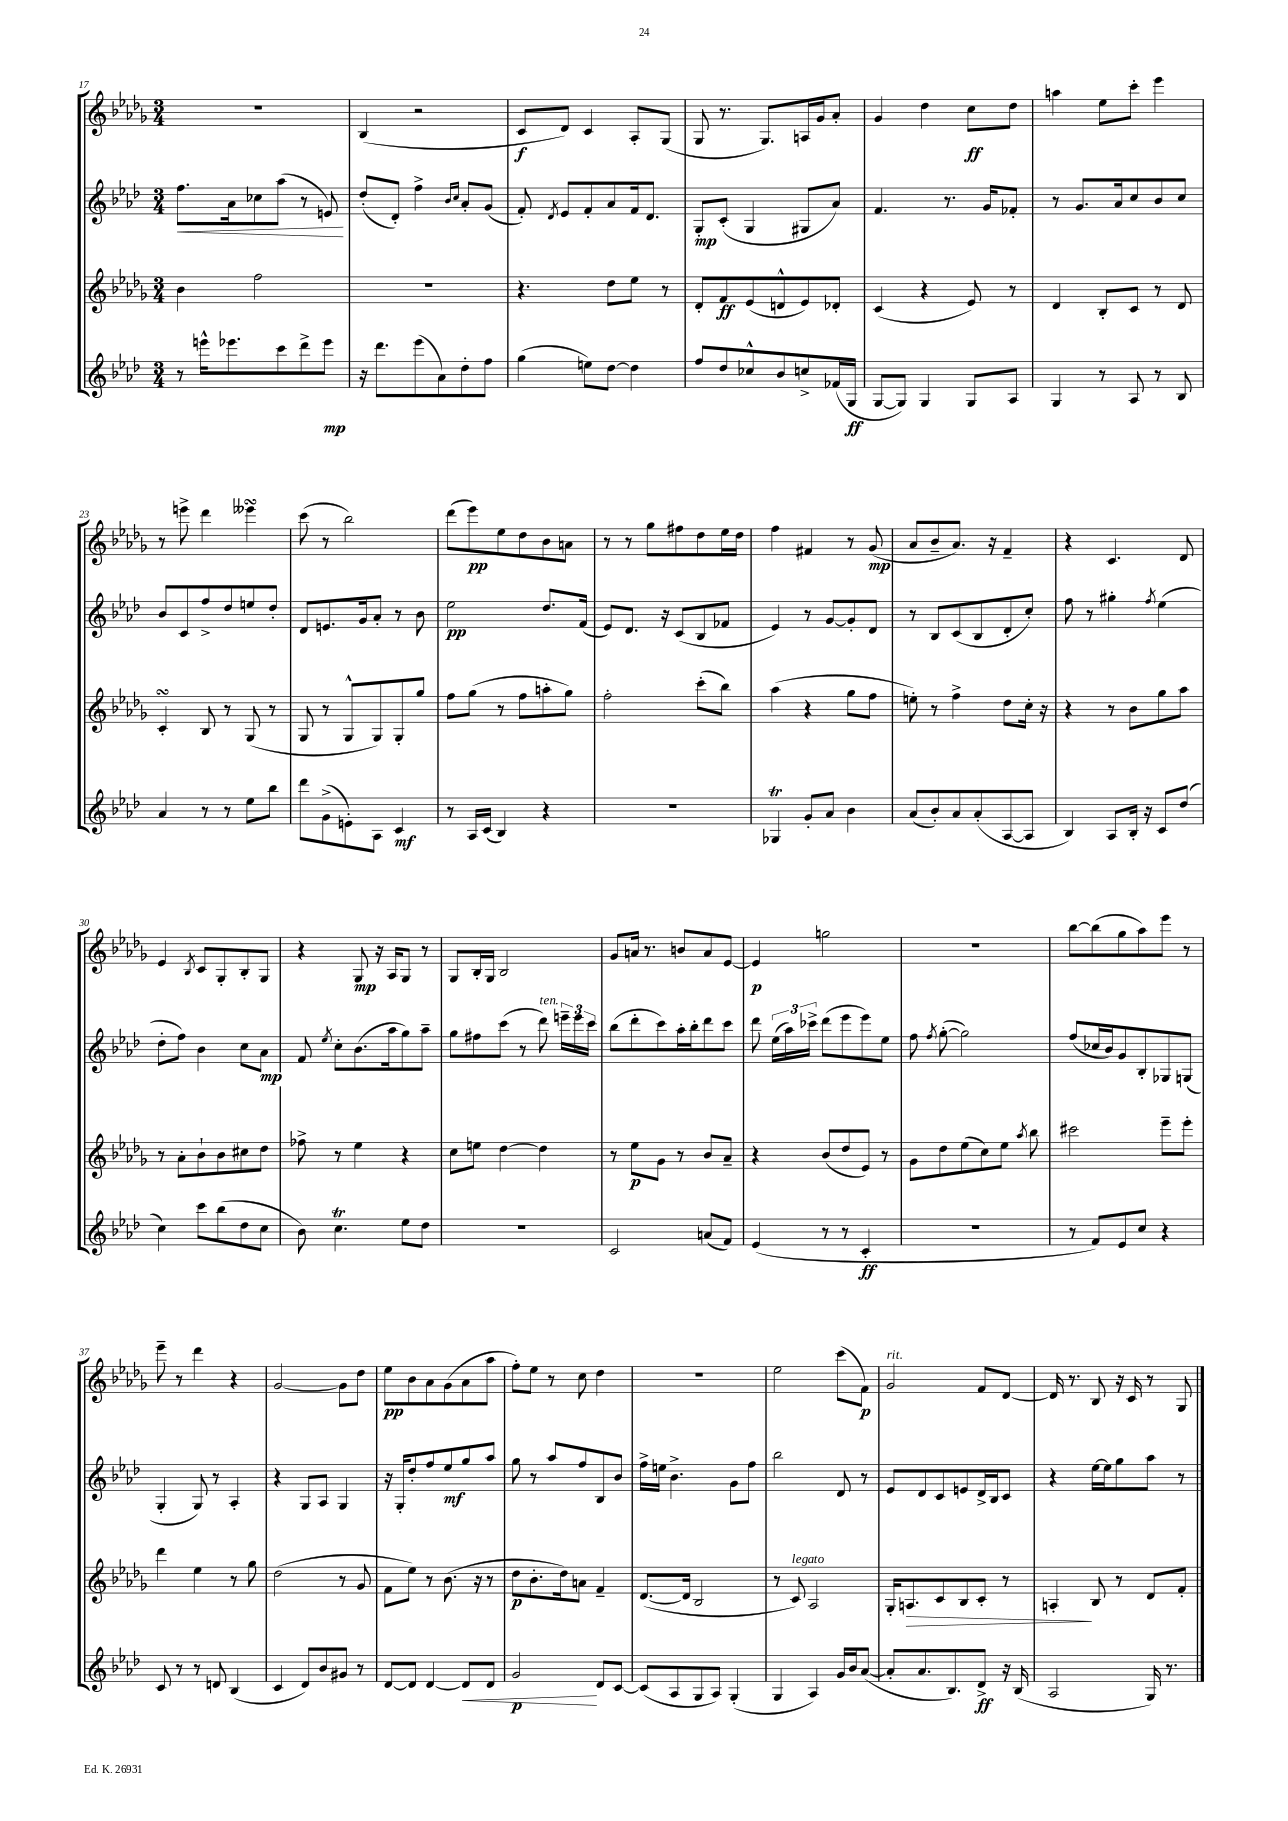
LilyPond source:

<<
\new StaffGroup <<
\new Staff = "s0" {
    \clef treble \key des \major \numericTimeSignature \time 3/4
    \autoBeamOff R2. |
    bes4( r2 |
    c'8[\f des'8]) c'4 aes8[-. ges8]( |
    ges8 r8. ges8.[) a16 ges'16 aes'8]-. |
    ges'4 des''4 c''8[\ff des''8] |
    a''4 ees''8[ c'''8]-. ees'''4 |
    r8 e'''8-> des'''4 eeses'''4\turn |
    c'''8( r8 bes''2) |
    des'''8[( ees'''8\pp) ees''8 des''8 bes'8 a'8] |
    r8 r8 ges''8[ fis''8 des''8 ees''16 des''16] |
    f''4 fis'4 r8 ges'8\mp( |
    aes'8[ bes'8-- aes'8.]) r16 f'4-- |
    r4 c'4. des'8 |
    ees'4 \acciaccatura { bes8 } c'8[ ges8-. bes8-. ges8] |
    r4 ges8\mp r16 aes16[ ges8] r8 |
    ges8[ bes16-. ges16] bes2 |
    ges'8[ a'16] r8. b'8[ a'8 ees'8]~ |
    ees'4\p g''2 |
    R2. |
    bes''8[~ bes''8( ges''8 aes''8) ees'''8] r8 |
    ees'''8-- r8 des'''4 r4 |
    ges'2~ ges'8[ des''8] |
    ees''8[\pp bes'8 aes'8 ges'8( aes'8 aes''8] |
    f''8[-.) ees''8] r8 c''8 des''4 |
    R2. |
    ees''2 c'''8[( f'8]\p) |
    ges'2^\markup { \italic "rit." } f'8[ des'8]~ |
    des'16 r8. bes8 r16 c'16 r8 ges8 \bar "|." |
}
\new Staff = "s1" {
    \clef treble \key aes \major \numericTimeSignature \time 3/4
    \autoBeamOff f''8.[\< aes'16 ces''8 aes''8]( r8 e'8\!) |
    des''8[-.( des'8]-.) f''4-> \grace { bes'16[ c''16] } aes'8[-. g'8]( |
    f'8-.) \acciaccatura { des'8 } ees'8[ f'8-. aes'8 f'16 des'8.] |
    g8[-.\mp c'8]-.( g4 gis8[ aes'8]) |
    f'4. r8. g'16[ fes'8]-. |
    r8 g'8.[ aes'16 c''8 bes'8 c''8] |
    bes'8[ c'8 f''8-> des''8 e''8 des''8]-. |
    des'8[ e'8. g'16 aes'8]-. r8 bes'8 |
    ees''2\pp des''8.[ f'16]( |
    ees'8[) des'8.] r16 c'8[( bes8 fes'8] |
    ees'4) r8 g'8[~ g'8-. des'8] |
    r8 bes8[ c'8( bes8 des'8-. c''8]-.) |
    f''8 r8 gis''4-. \acciaccatura { f''8 } ees''4( |
    des''8[-. f''8]) bes'4 c''8[ aes'8]\mp |
    f'8 \acciaccatura { ees''8 } c''8[-. bes'8.( aes''16 g''8) aes''8]-- |
    g''8[ fis''8 c'''8]( r8 des'''8^\markup { \italic "ten." }) \tuplet 3/2 { e'''16[-- e'''16 c'''16] } |
    bes''8[( des'''8-. c'''8) aes''16-. bes''16-. des'''8 c'''8] |
    des'''8 \tuplet 3/2 { ees''16[( aes''16) ces'''16]-> } des'''8[( ees'''8 ees'''8) ees''8] |
    f''8 \acciaccatura { f''8 } g''8~-.( g''2) |
    f''8[( ces''16 bes'16) g'8 bes8-. ges8 g8]( |
    g4-. g8) r8 aes4-. |
    r4 g8[ aes8] g4 |
    r16 g16[-. des''8-. f''8 ees''8\mf g''8 aes''8] |
    g''8 r8 aes''8[ f''8 bes8 bes'8] |
    f''16[-> e''16] bes'4.-> g'8[ f''8] |
    bes''2 des'8 r8 |
    ees'8[ des'8 c'8 e'8 des'16-> bes16 c'8] |
    r4 ees''16[~ ees''16 g''8 aes''8] r8 \bar "|." |
}
\new Staff = "s2" {
    \clef treble \key des \major \numericTimeSignature \time 3/4
    \autoBeamOff bes'4 f''2 |
    R2. |
    r4. des''8[ ees''8] r8 |
    des'8[-. f'8\ff ees'8( d'8-^ ees'8) des'8]-. |
    c'4( r4 ees'8) r8 |
    des'4 bes8[-. c'8] r8 des'8 |
    c'4-.\turn bes8 r8 ges8( r8 |
    ges8 r8 ges8[-^ ges8) ges8-. ges''8] |
    f''8[ ges''8]( r8 f''8[ a''8-. ges''8]) |
    f''2-. c'''8[-.( bes''8]) |
    aes''4( r4 ges''8[ f''8] |
    e''8-.) r8 f''4-> des''8[ c''16]-. r16 |
    r4 r8 bes'8[ ges''8 aes''8] |
    r8 aes'8[-. bes'8-! bes'8 cis''8 des''8] |
    fes''8-> r8 ees''4 r4 |
    c''8[ e''8] des''4~ des''4 |
    r8 ees''8[\p ges'8] r8 bes'8[ aes'8]-- |
    r4 bes'8[( des''8 ees'8]) r8 |
    ges'8[ des''8 ees''8( c''8) ees''8] \acciaccatura { aes''8 } bes''8 |
    cis'''2 ees'''8[-- ees'''8]-. |
    des'''4 ees''4 r8 ges''8 |
    des''2( r8 ges'8 |
    f'8[ ees''8]) r8 bes'8.( r16 r8 |
    des''8[\p bes'8.-. des''16) a'8] f'4-- |
    des'8.[~( des'16] bes2 |
    r8 c'8^\markup { \italic "legato" }) aes2 |
    ges16[-. a8.\> c'8 bes8 c'8]-. r8 |
    a4-.\! bes8 r8 des'8[ f'8]-. \bar "|." |
}
\new Staff = "s3" {
    \clef treble \key aes \major \numericTimeSignature \time 3/4
    \autoBeamOff r8 e'''16[-^ ees'''8. c'''8 des'''8-> ees'''8]\mp |
    r16 des'''8.[ ees'''8( aes'8) des''8-. f''8] |
    g''4( e''8[) des''8]~ des''4 |
    f''8[ des''8 ces''8-^ bes'8 c''8-> fes'16( g16]\ff |
    g8[~ g8]) g4 g8[ aes8] |
    g4 r8 aes8 r8 bes8 |
    aes'4 r8 r8 ees''8[ bes''8] |
    des'''8[ g'8->( e'8-.) aes8] c'4\mf |
    r8 aes16[ c'16]( bes4) r4 |
    R2. |
    ges4\trill g'8[-. aes'8] bes'4 |
    aes'8[( bes'8-.) aes'8 aes'8-.( aes8~ aes8] |
    bes4) aes8[ bes16]-. r16 c'8[ des''8]( |
    c''4) c'''8[ bes''8( des''8 c''8] |
    bes'8) c''4.\trill ees''8[ des''8] |
    R2. |
    c'2 a'8[( f'8]) |
    ees'4( r8 r8 c'4-.\ff |
    R2. |
    r8 f'8[) ees'8 c''8] r4 |
    c'8 r8 r8 d'8 bes4( |
    c'4 des'8[) bes'8 gis'8] r8 |
    des'8[~ des'8] des'4~ des'8[\< des'8] |
    g'2\p\! des'8[ c'8]~ |
    c'8[( aes8 g8 aes8]) g4-.( |
    g4 aes4) g'16[ bes'16 aes'8]~( |
    aes'8[-. aes'8. bes8.) des'8]->\ff r16 bes16( |
    aes2 g16) r8. \bar "|." |
}
>>
>>
\layout { \context { \Score currentBarNumber = #17 } }
